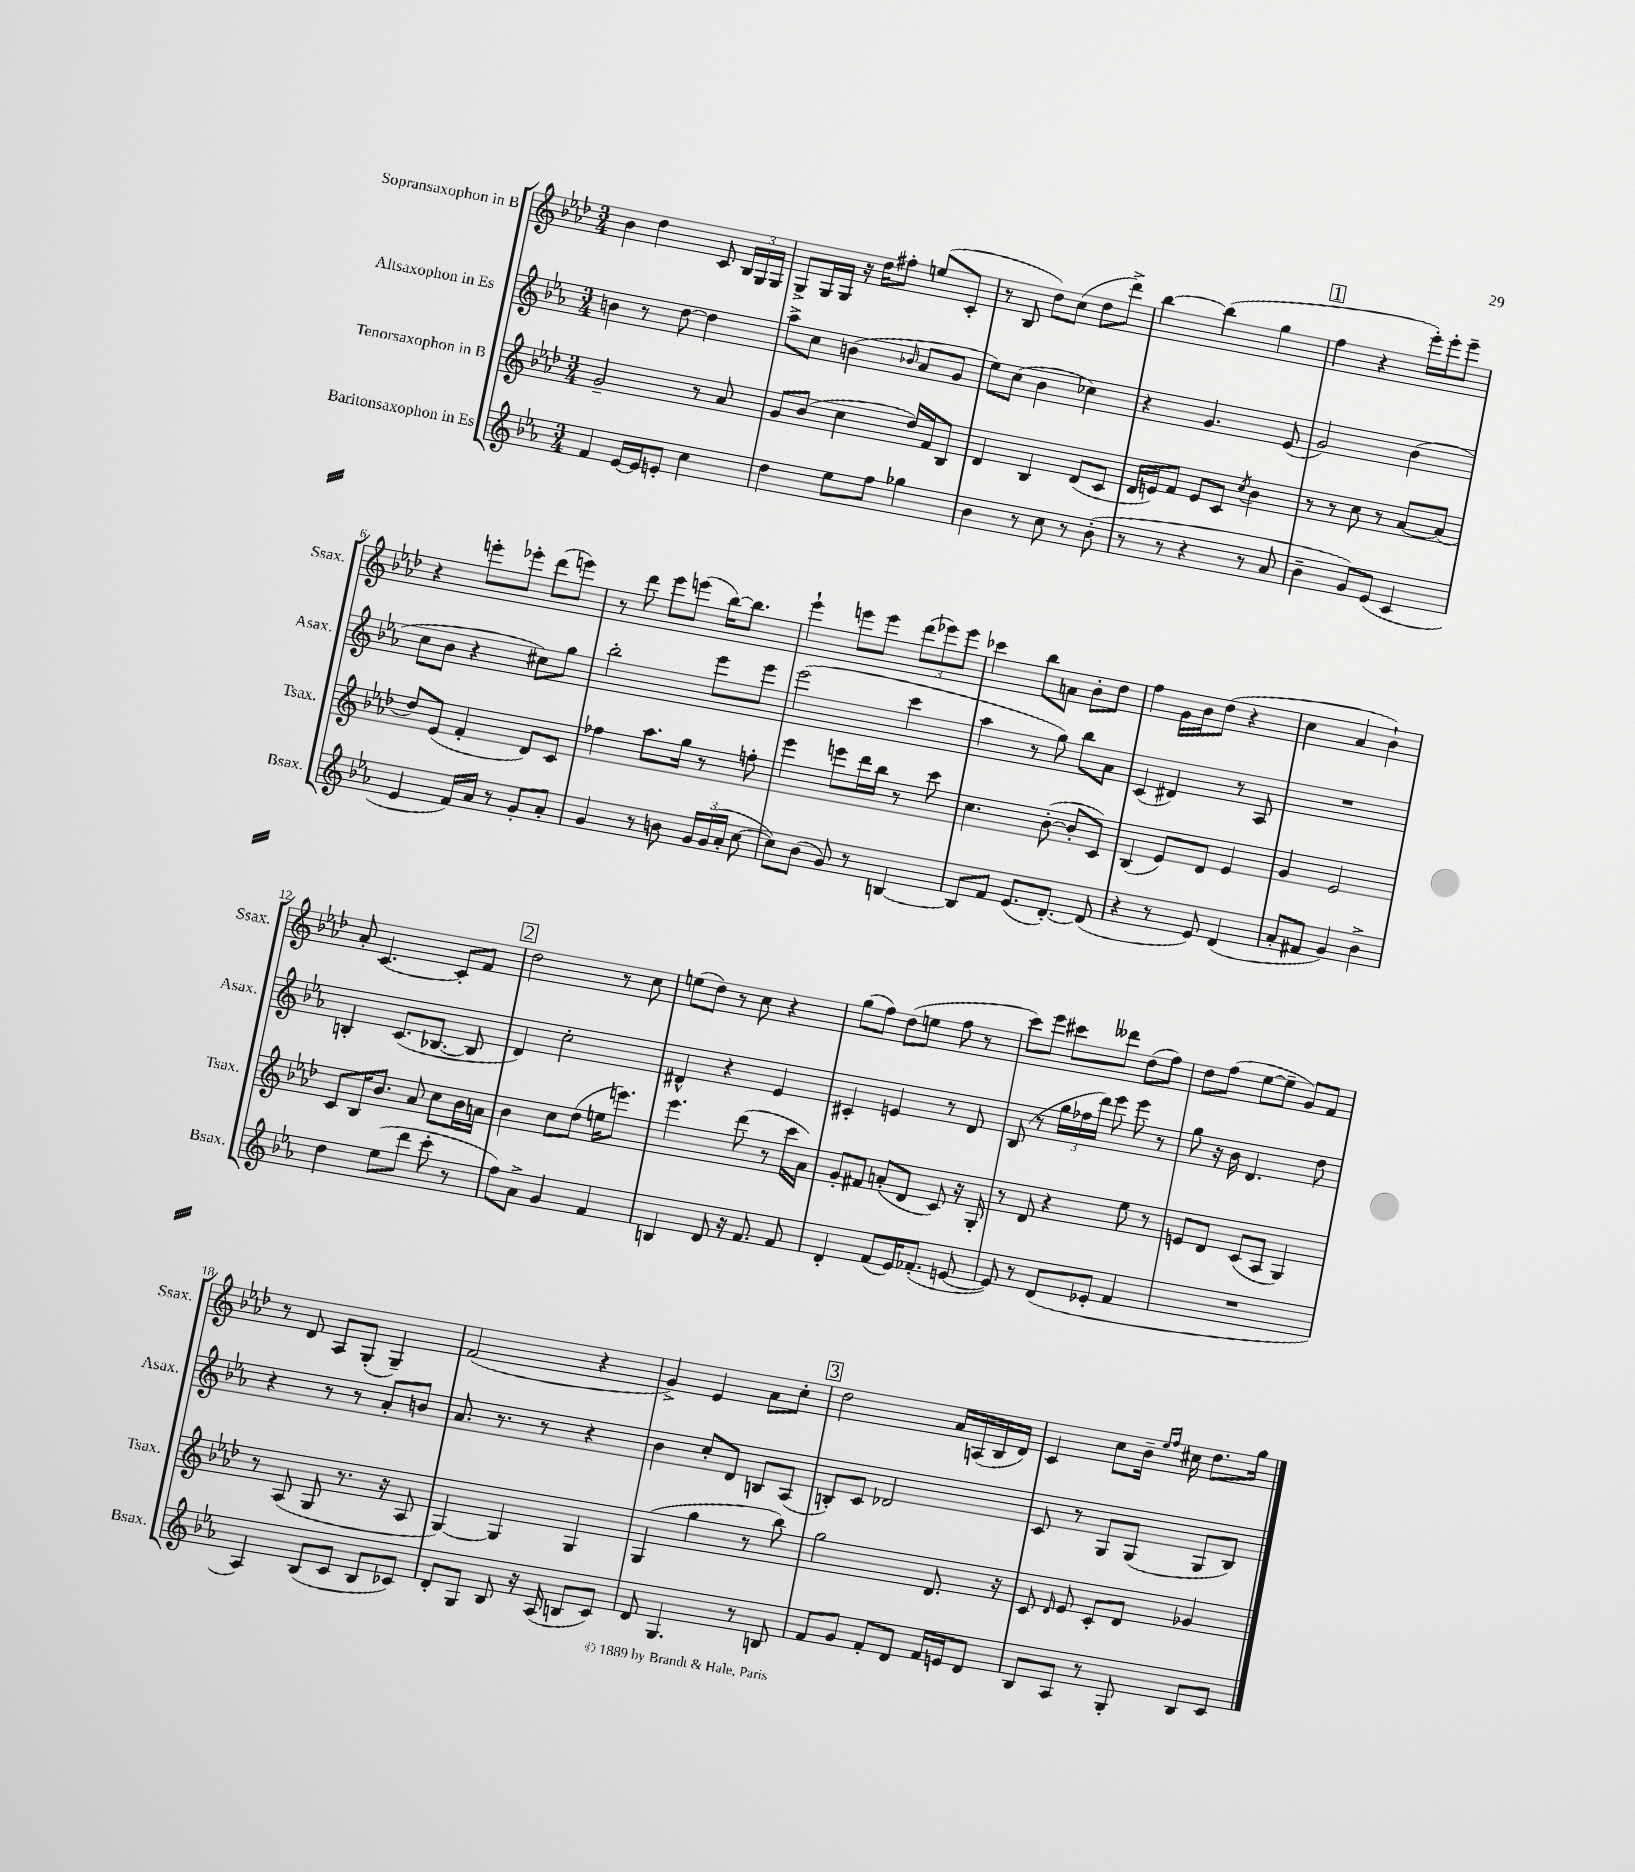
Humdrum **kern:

**kern	**kern	**kern	**kern
*part4	*part3	*part2	*part1
*staff4	*staff3	*staff2	*staff1
*I"Baritonsaxophon in Es	*I"Tenorsaxophon in B	*I"Altsaxophon in Es	*I"Sopransaxophon in B
*I'Bsax.	*I'Tsax.	*I'Asax.	*I'Ssax.
*clefG2	*clefG2	*clefG2	*clefG2
*k[b-e-a-]	*k[b-e-a-d-]	*k[b-e-a-]	*k[b-e-a-d-]
*M3/4	*M3/4	*M3/4	*M3/4
=1	=1	=1	=1
4f/	2g~/	4bn\	4b-\
[16e-/LL	.	8r	4dd-\
16e-/J]	.	.	.
8en'/J	.	[8dd\	.
4cc\	8r	4dd\]	8c/
.	8a-/	.	24B-/LL
.	.	.	24G/
.	.	.	24G/JJ
=2	=2	=2	=2
4dd\	8g/L	8aa-^\L	8G^/L
.	(8b-/J	8cc\J	16G/L
.	.	.	16G/JJ
8ee-\L	4cc\	(4bn\	16r
.	.	.	16dd-\KL
8ff\J	.	.	8ff#X'\J
.	.	16qqb-X/	.
4gg-X\	16dd-/LL)	8a-/L	(8een/L
.	16f/J	.	.
.	8B-/J	8g/J	8c'/J
=3	=3	=3	=3
4b-\	4d-/	8ee-\L)	8r
.	.	(8cc\J	8B-/
8r	4B-/	4b-\	8dd-\L)
8cc\	.	.	(8cc\J
8r	(8d-/L	4cc-X\)	8dd-\L
(8b-'\	8c/J	.	8ddd-^\J)
=4	=4	=4	=4
8r	16d-/LL	4r	[4bb-\
.	16en/J)	.	.
8r	8f/J	.	.
4r	8e/L	4.g/	(4bb-\]
.	8c/J	.	.
.	8qcc/	.	.
8r	4b-\	.	4gg\
8a-/	.	(8e-/	.
!!LO:REH:place=s1:t=1
=5	=5	=5	=5
4b-~\	8r	2g/)	4ff\
.	8r	.	.
8g/L)	8cc\	.	4r
(8e-/J	8r	.	.
4c/	[8a-/L	(4b-\	16eee-'\LL)
.	.	.	16eee-'\J
.	(8a-/J]	.	8eee-~\J
!!LO:LB:g=z
=6	=6	=6	=6
4e-/	8dd-/L)	8cc\L	4r
.	(8e-/J	8b-\J	.
16f/LL)	4f'/	4r	8eeen'\L
16a-/JJ	.	.	.
8r	.	.	8eee-X'\J
8g'/L	8d-/L)	8cc#X\L)	(8ddd-\L
8a-'/J	8c/J	8gg\J	8eeen\J)
=7	=7	=7	=7
4g/	4ff-X\	2bb-'\	8r
.	.	.	8ddd-\
8r	8.aa-\L	.	8eee-\L
8bn\	.	.	(8eeen\J
.	16gg\Jk	.	.
24g/LL	8r	8eee-\L	[16bb-\KL)
(24g/	.	.	.
.	.	.	8.bb-\J]
24a-'/JJ	.	.	.
[8cc\	8ffn'\	8eee-\J	.
=8	=8	=8	=8
8cc\L])	4eee-\	(2eee-\	4eee-`\
(8b-\J	.	.	.
8g/)	8eeen\L	.	8eeen\L
8r	16ddd-\L	.	8eee\J
.	16bb-\JJ	.	.
[4Bn/	8r	4ccc\	(12ddd-\L
.	.	.	12eee-X\)
.	8ccc\	.	.
.	.	.	12eee-\J
=9	=9	=9	=9
8B/L]	4.cc\	4aa-\	4ccc-X\
8f/J	.	.	.
(8.e-/L	.	8r	8bb-\L
.	([8b-'\	8gg\)	8an\J
[8.d'/J)	.	.	.
.	8b-'/L]	8bb-\L	8b-'\L
(8d/]	8c/J)	8a-\J	8dd-\J
=10	=10	=10	=10
4r	(4B-/	(4c/	4ff\
8r	8e-/L)	4d#X/)	16g\LL
.	.	.	16b-\J
8e-/)	8d-/J	.	(8dd-\J
(4d/	4e-/	8r	4r
.	.	8A-/	.
=11	=11	=11	=11
8a-'/L	4g/	2.r	4cc\
8f#X/J	.	.	.
4g/)	2e-/	.	4a-/
4b-^\	.	.	4b-`\)
!!LO:LB:g=z
=12	=12	=12	=12
4dd\	8c/L	4Bn'/	8a-'/
.	16B-/K	.	[4.c/
.	8.b-/J	.	.
(8ee-\L	.	(8.c/L	.
8ddd\J	8a-/	.	.
.	.	[8.B-X/J	.
8ccc'\	8cc\L	.	8c'/L]
8r	16b-\L	8B-/]	8f/J
.	16an\JJ	.	.
!!LO:REH:place=s1:t=2
=13	=13	=13	=13
8ff\L)	4b-\	4d/)	2dd-\
8a-^\J	.	.	.
4g/	8cc\L	2cc'\	.
.	(8dd-\J	.	.
4f/	16een\KL	.	8r
.	8.eeen\J)	.	.
.	.	.	8cc\
=14	=14	=14	=14
4Bn/	4.eee-\	4d#X^^/	(8een\L
.	.	.	8dd-\J)
8d/	.	4r	8r
16r	(8ddd-\	.	8cc\
8.f/	.	.	.
.	8r	4e-/	4r
8f/	16ccc\LL	.	.
.	16a-\JJ)	.	.
=15	=15	=15	=15
4d'/	8g'/L	4c#X'/	(8gg\L
.	8f#X/J	.	8ff\J)
(8f/L	(8an'/L	4en/	(8dd-\L
16e-/K)	8d-/J	.	8een\J
(8.f-X'/J	.	.	.
.	8c/)	8r	8ff\
[8en/	16r	8d/	8r
.	16G'/	.	.
=16	=16	=16	=16
8e/])	8r	(8B-/	8ccc\L)
8r	8d-/	8r	8eee-\J
(8d/L	4r	24gg\LL	8ccc#X\L
.	.	24ff-X\	.
.	.	24ddd\JJ)	.
8e-X'/J	.	8eee-\	8ddd--X\J
4f/	8ee-\	8eee-\	(8dd-\L
.	8r	8r	8ff\J)
=17	=17	=17	=17
2.r	8en/L	8gg\	8dd-\L
.	8d-/J	16r	(8ff\J
.	.	16b-\	.
.	(8c/L	4.d/	[8ee-\L
.	8A-/J	.	8ee-~\J]
.	4G/)	.	8g/L)
.	.	8dd\	8f/J
!!LO:LB:g=z
=18	=18	=18	=18
4A-/)	8r	4r	8r
.	(8A-/	.	8d-/
(8B-/L	8G/	8r	8A-/L
8c/J	8.r	8r	(8G'/J
8B-/L	.	8a-'/L	4G~/)
.	16r	.	.
8c-X/J)	8A-/	8bn/J	.
=19	=19	=19	=19
8d'/L	[4G/)	8.a-/	(2f/
8G/J	.	.	.
.	.	8.r	.
8B-/	4G/]	.	.
16r	.	8r	.
(16A-/	.	.	.
8Bn/L	4G/	4r	4r
8c/J)	.	.	.
=20	=20	=20	=20
8d/	(4G/	4b-\	4g^/)
4.G/	.	.	.
.	4gg\	8cc'/L	4e-/
.	.	8d/J	.
8r	8r	8Bn/L	8a-\L
8Bn/	8bb-\)	(8A-/J	8cc'\J
!!LO:REH:place=s1:t=3
=21	=21	=21	=21
8f/L	2gg\	8Bn'/L)	2dd-\
8g/J	.	8c/J	.
8f'/L	.	2d-X/	.
8d/J	.	.	.
16f/LL	8.d-/	.	16a-/LL
16en/J	.	.	(16An/
8d/J	.	.	16B-/
.	16r	.	16d-/JJ)
=22	=22	=22	=22
8B-/L	8c/	8c/	4c/
.	16qqd-/	.	.
8A-/J	8e-/	8r	.
8r	8c'/L	8G/L	8cc\L
8G'/	8d-/J	(8G/J	16b-~\Jk
.	.	.	16qqee-/LL
.	.	.	16qqff/JJ
.	.	.	16cc#X\
8B-/L	4g-X/	8G/L	8.dd-\L
8c/J	.	8B-/J)	.
.	.	.	16gg\Jk
==	==	==	==
*-	*-	*-	*-
